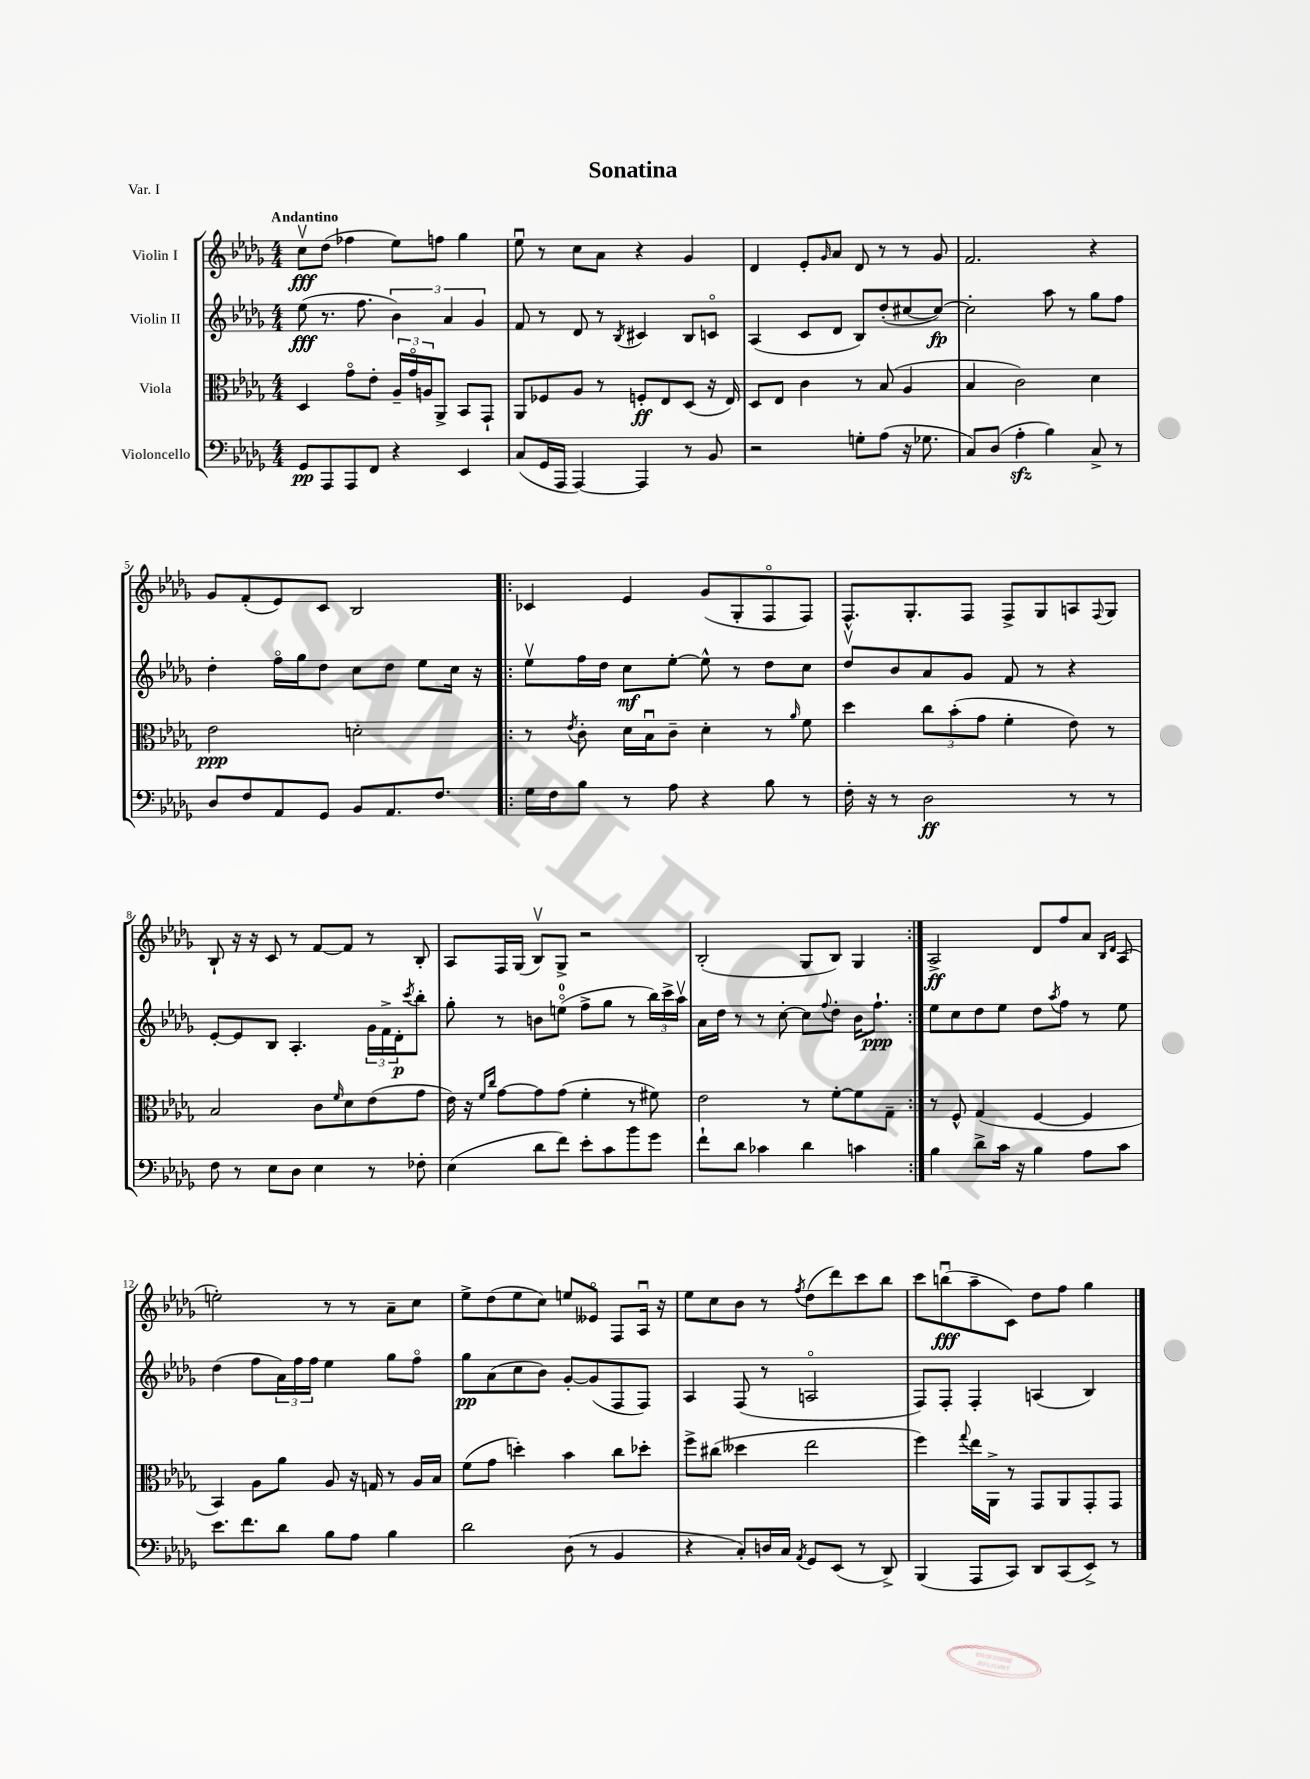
\header { title = "Sonatina" piece = "Var. I" }
<<
\new StaffGroup <<
\new Staff = "s0" \with { instrumentName = "Violin I" } {
    \clef treble \key des \major \numericTimeSignature \time 4/4 \tempo "Andantino"
    c''8\upbow\fff des''8( fes''4 ees''8) f''8 ges''4 |
    ees''8\downbow r8 c''8 aes'8 r4 ges'4 |
    des'4 ees'8-. \grace { ges'16 } aes'8 des'8 r8 r8 ges'8 |
    f'2. r4 |
    ges'8 f'8-.( ees'8) c'8 bes2 |
    \repeat volta 2 { ces'4 ees'4 ges'8( ges8-. f8\flageolet f8) |
    f8.-^ ges8.-. f8 f8-> ges8 a8 \appoggiatura { f8 } ges8 |
    bes8-! r16 r16 c'8 r8 f'8~ f'8 r8 bes8-. |
    aes8 f16 ges16( bes8\upbow) ges8-> r2 |
    bes2-.( ges8 bes8) ges4 | }
    aes2->\ff des'8 f''8 aes'8 \grace { bes16 des'16 } aes8( |
    e''2-.) r8 r8 aes'8-- c''8 |
    ees''8-> des''8( ees''8 c''8) e''8 eeses'8\flageolet f8 aes16\downbow r16 |
    ees''8 c''8 bes'8 r8 \acciaccatura { f''8 } des''8( des'''8) c'''8 bes''8 |
    c'''8 b''8\downbow\fff( aes''8-- c'8) des''8 f''8 ges''4 \bar "|." |
}
\new Staff = "s1" \with { instrumentName = "Violin II" } {
    \clef treble \key des \major \numericTimeSignature \time 4/4
    ees''8\fff( r8. f''8. \tuplet 3/2 { bes'4) aes'4 ges'4 } |
    f'8 r8 des'8 r8 \acciaccatura { bes8 } cis'4 bes8 c'8\flageolet |
    aes4( c'8 des'8 bes8) des''8-.( cis''8~ cis''8~\fp) |
    cis''2-. aes''8 r8 ges''8 f''8 |
    des''4-. f''16\flageolet ges''16 des''8 c''8 des''8 ees''8 c''16 r16 |
    \repeat volta 2 { ees''8\upbow f''16 des''16 c''8\mf ees''8~-. ees''8-^ r8 des''8 c''8 |
    des''8\upbow bes'8 aes'8 ges'8 f'8 r8 r4 |
    ees'8~-. ees'8 bes8 aes4.-. \tuplet 3/2 { ges'16 f'16-> des'16-.\p } \acciaccatura { c'''8 } bes''8-. |
    ges''8-. r8 b'8 e''8-0\flageolet( f''8-> ges''8 r8 \tuplet 3/2 { bes''16) c'''16-> aes''16\upbow } |
    aes'16 des''16 r8 r8 c''8~-. c''8 \appoggiatura { f''8 } des''8-. bes'16 f''8.-!\ppp | }
    ees''8 c''8 des''8 ees''8 des''8 \acciaccatura { aes''8 } f''8 r8 ees''8 |
    des''4( f''8 \tuplet 3/2 { aes'16) f''16 f''16 } ees''4 ges''8 f''8\flageolet |
    ges''8\pp aes'8( c''8 bes'8) ges'8~-. ges'8( f8 f8) |
    aes4 f8( r8 a2\flageolet |
    f8) f8-. f4-. a4( bes4) \bar "|." |
}
\new Staff = "s2" \with { instrumentName = "Viola" } {
    \clef alto \key des \major \numericTimeSignature \time 4/4
    des4 ges'8\flageolet ees'8-. \tuplet 3/2 { aes16-- ges'16\flageolet a16 } aes,8-> bes,8 ges,8-! |
    aes,8 fes8 aes8 r8 f8-.\ff ees8 des8( r16 ees16) |
    des8 ees8 c'4 r8 bes8( aes4 |
    bes4 c'2) des'4 |
    ees'2\ppp d'2-. |
    \repeat volta 2 { r8 \acciaccatura { ees'8 } c'8-. des'16 bes16\downbow c'8-- des'4-. r8 \grace { aes'16 } f'8 |
    des''4 \tuplet 3/2 { c''8 bes'8-.( ges'8 } f'4-. ees'8) r8 |
    bes2 c'8 \grace { f'16 } des'8 ees'8( ges'8 |
    ees'16) r16 \grace { f'16 c''16 } ges'8~ ges'8 ges'8( f'4-. r8 fis'8) |
    ees'2 r8 f'8~-. f'8 ges8-- | }
    r8 f8-^ ges4( f4~ f4 |
    bes,4) aes8 aes'8 aes8 r16 g16 r8 aes16 bes16 |
    f'8( ges'8 d''4-.) bes'4 c''8 des''8-. |
    f''8-> cis''8( deses''4 ees''2 |
    f''4) \appoggiatura { ges''8 } ees''16 aes,16-> r8 ges,8 aes,8 ges,8-. ges,8 \bar "|." |
}
\new Staff = "s3" \with { instrumentName = "Violoncello" } {
    \clef bass \key des \major \numericTimeSignature \time 4/4
    ges,8\pp aes,,8 aes,,8 f,8 r4 ees,4 |
    c8( ges,16 aes,,16 aes,,4~) aes,,4 r8 bes,8 |
    r2 g8-. aes8( r16 ges8. |
    c8) des8( aes4-.\sfz bes4) c8-> r8 |
    des8 f8 aes,8 ges,8 bes,8 aes,8. f8. |
    \repeat volta 2 { ges16 f16 bes8 r8 aes8 r4 bes8 r8 |
    f16-. r16 r8 des2\ff r8 r8 |
    f8 r8 ees8 des8 ees4 r8 fes8-. |
    ees4( des'8 f'8) ees'8-. c'8 bes'8 ges'8 |
    f'8-! des'8 ces'4 des'4 c'4 | }
    bes4 des'8-> c'16 r16 bes4 aes8 c'8 |
    ees'8. f'8. des'8 bes8 aes8 bes4 |
    des'2 des8( r8 bes,4 |
    r4 c8-.) d16 c16 \acciaccatura { aes,8 } ges,8 ees,8( r8 des,8->) |
    bes,,4( aes,,8 c,8) des,8 c,8( ees,8->) r8 \bar "|." |
}
>>
>>
